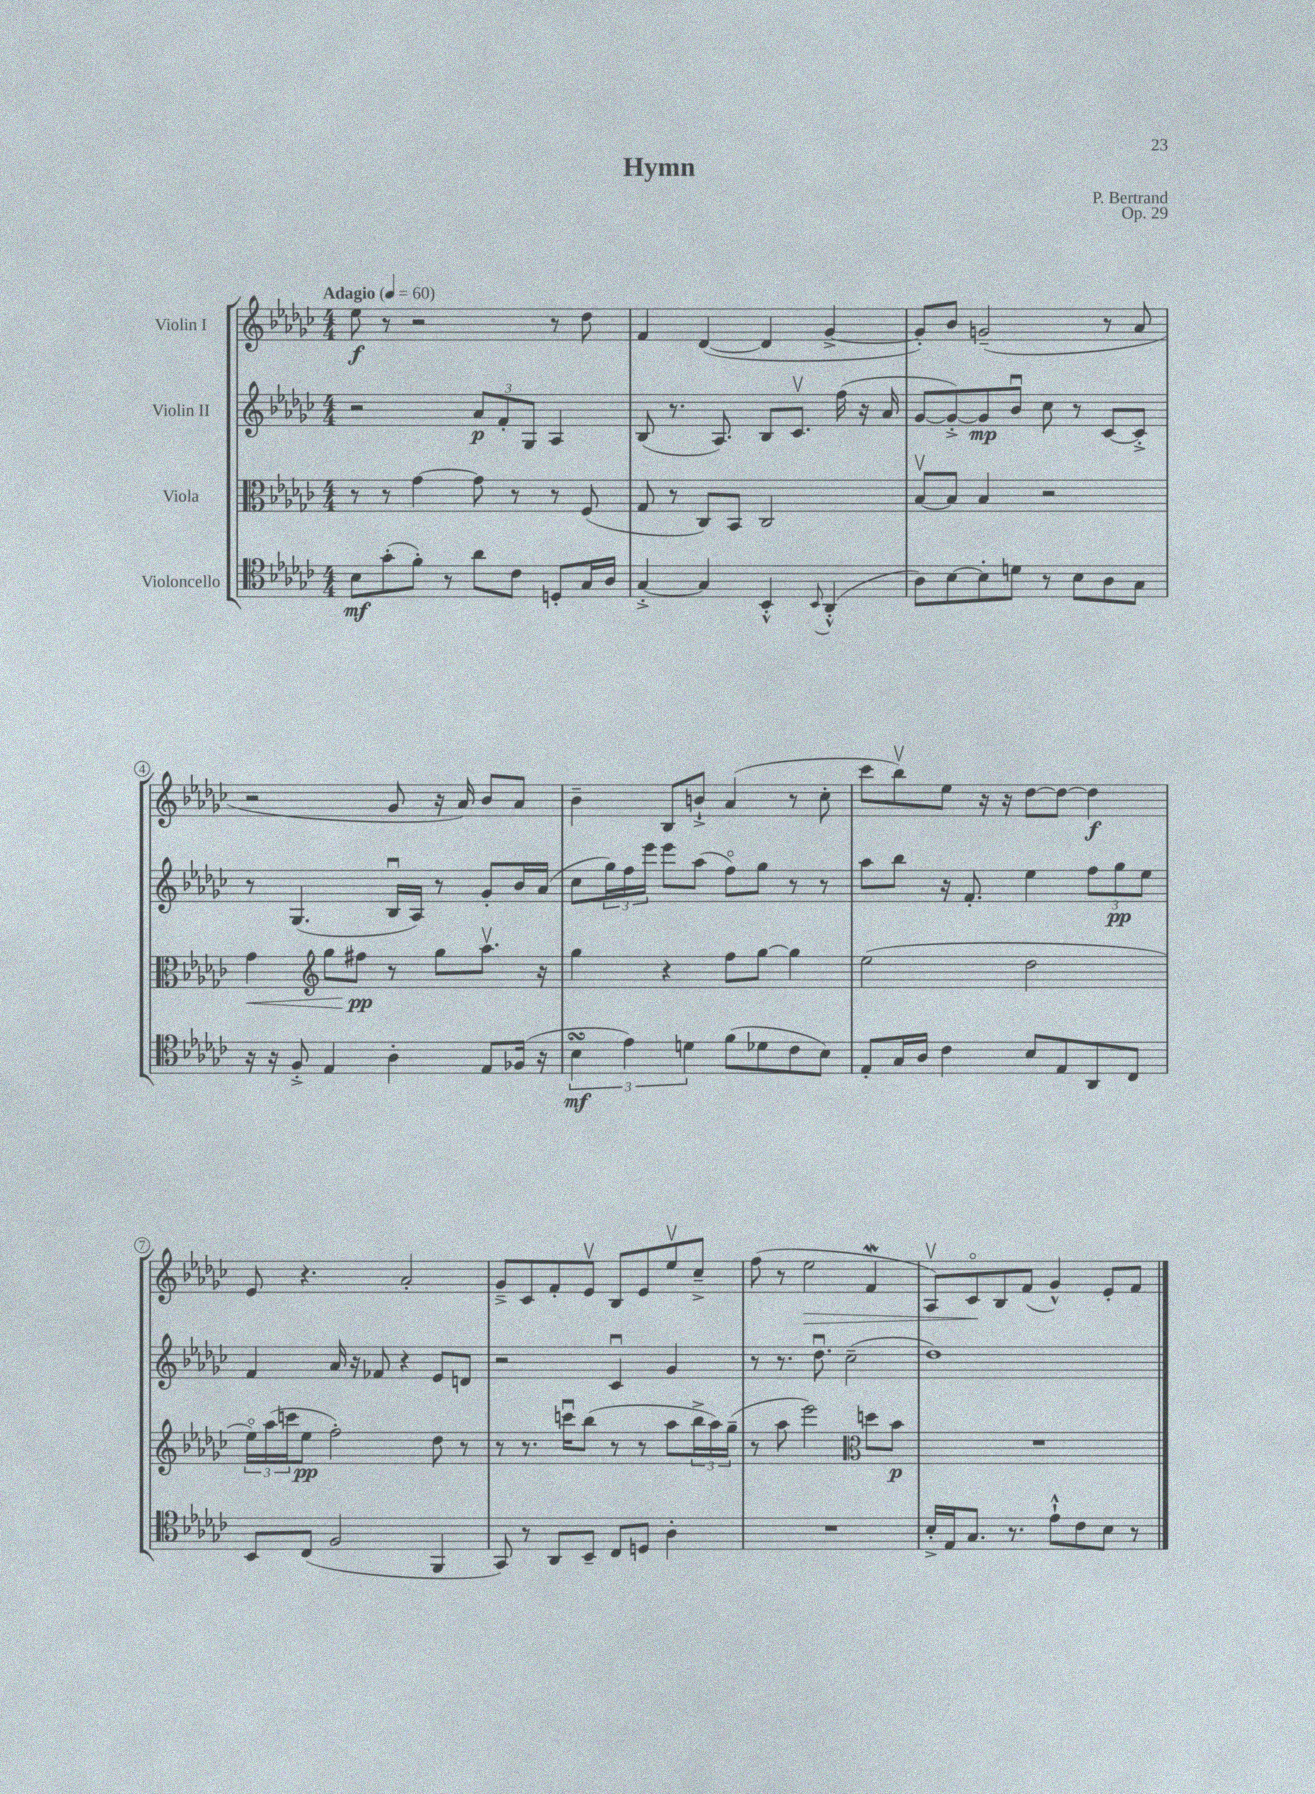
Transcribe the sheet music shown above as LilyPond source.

\header { title = "Hymn" composer = "P. Bertrand" opus = "Op. 29" }
<<
\new StaffGroup <<
\new Staff = "s0" \with { instrumentName = "Violin I" } {
    \clef treble \key ges \major \numericTimeSignature \time 4/4 \tempo "Adagio" 4 = 60
    ees''8\f r8 r2 r8 des''8 |
    f'4 des'4~( des'4 ges'4~-> |
    ges'8-.) bes'8 g'2--( r8 aes'8 |
    r2 ges'8 r16 aes'16) bes'8 aes'8 |
    bes'4-- bes8 b'8-!-> aes'4( r8 ces''8-. |
    ces'''8 bes''8\upbow) ees''8 r16 r16 des''8~ des''8~ des''4\f |
    ees'8 r4. aes'2-. |
    ges'8---> ces'8 f'8-. ees'8\upbow bes8 ees'8 ees''8\upbow ces''8---> |
    f''8( r8 ees''2\> f'4\mordent |
    aes8\upbow) ces'8\flageolet\! bes8 f'8( ges'4-^) ees'8-. f'8 \bar "|." |
}
\new Staff = "s1" \with { instrumentName = "Violin II" } {
    \clef treble \key ges \major \numericTimeSignature \time 4/4
    r2 \tuplet 3/2 { aes'8\p f'8-. ges8 } aes4 |
    bes8( r8. aes8.) bes8 ces'8.\upbow f''16( r16 aes'16 |
    ges'8~ ges'8~-.->) ges'8\mp bes'8\downbow ces''8 r8 ces'8~ ces'8-.-> |
    r8 ges4.( bes16\downbow aes16) r8 ges'8-. bes'16 aes'16( |
    ces''8 \tuplet 3/2 { ges''16) f''16 ees'''16 } ees'''8 aes''8( f''8\flageolet) ges''8 r8 r8 |
    aes''8 bes''8 r16 f'8.-. ees''4 \tuplet 3/2 { f''8 ges''8\pp ees''8 } |
    f'4 aes'16 r16 fes'8 r4 ees'8 d'8 |
    r2 ces'4\downbow ges'4 |
    r8 r8. des''8.\downbow ces''2--( |
    des''1) \bar "|." |
}
\new Staff = "s2" \with { instrumentName = "Viola" } {
    \clef alto \key ges \major \numericTimeSignature \time 4/4
    r8 r8 ges'4~ ges'8 r8 r8 f8( |
    ges8 r8 ces8) bes,8 ces2 |
    bes8~\upbow bes8 bes4 r2 |
    ges'4\< \clef treble ges''8 fis''8\pp\! r8 ges''8 aes''8.\upbow r16 |
    ges''4 r4 f''8 ges''8~ ges''4 |
    ees''2( des''2 |
    \tuplet 3/2 { ees''16\flageolet) aes''16( c'''16 } ees''8\pp f''2-.) des''8 r8 |
    r8 r8. c'''16\downbow bes''8( r8 r8 aes''8 \tuplet 3/2 { bes''16-> aes''16) ges''16--( } |
    r8 aes''8 ees'''2) \clef alto d''8 bes'8\p |
    R1 \bar "|." |
}
\new Staff = "s3" \with { instrumentName = "Violoncello" } {
    \clef tenor \key ges \major \numericTimeSignature \time 4/4
    bes8\mf ges'8-.( f'8-.) r8 aes'8 ces'8 d8-. ges16 aes16 |
    ges4~-.-> ges4 bes,4-.-^ \appoggiatura { bes,8 } aes,4-.-^( |
    aes8) bes8~ bes8-. d'8 r8 bes8 aes8 ges8 |
    r16 r16 f8-.-> ees4 aes4-. ees8 fes16( r16 |
    \tuplet 3/2 { bes4\turn\mf ees'4) d'4 } f'8( des'8 ces'8 bes8) |
    ees8-. ges16 aes16 ces'4 bes8 ees8 aes,8 ces8 |
    bes,8 ces8( f2 f,4 |
    ges,8) r8 aes,8 bes,8-- ces8 d8 aes4-. |
    R1 |
    bes16-.-> ees16 ges8. r8. ees'8-!-^ ces'8 bes8 r8 \bar "|." |
}
>>
>>
\layout { \context { \Score \override BarNumber.stencil = #(make-stencil-circler 0.1 0.3 ly:text-interface::print) } }
